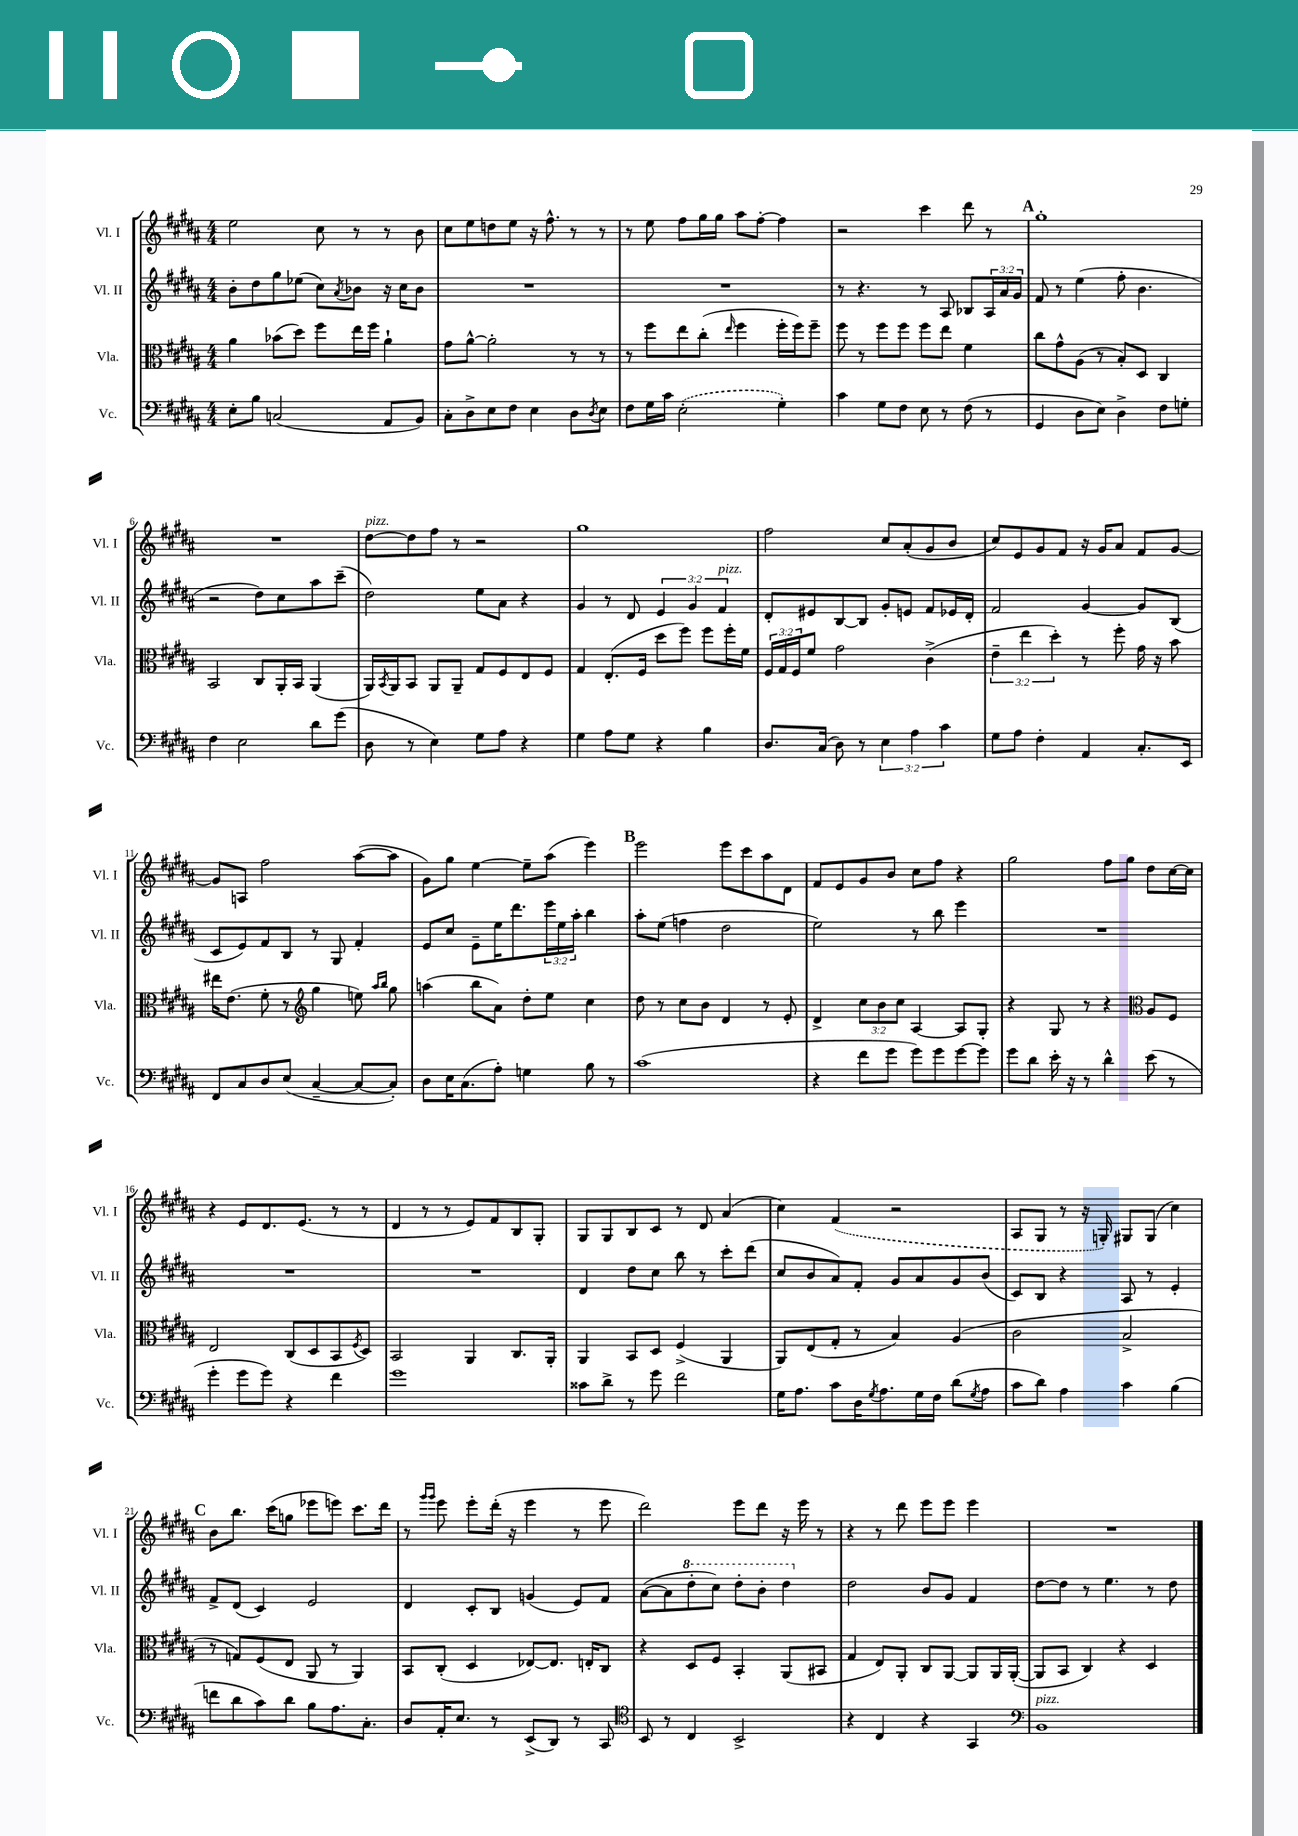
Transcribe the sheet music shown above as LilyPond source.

<<
\new StaffGroup <<
\new Staff = "s0" \with { instrumentName = "Vl. I" shortInstrumentName = "Vl. I" } {
    \clef treble \key b \major \numericTimeSignature \time 4/4
    e''2 cis''8 r8 r8 b'8 |
    cis''8 e''8 d''8 e''8 r16 fis''8.-^ r8 r8 |
    r8 e''8 fis''8 gis''16 gis''16 ais''8 fis''8~-. fis''4 |
    r2 cis'''4 dis'''8 r8 |
    \mark \markup { \bold "A" } gis''1-. |
    R1 |
    dis''8~^\markup { \italic "pizz." } dis''8 fis''8 r8 r2 |
    gis''1 |
    fis''2 cis''8 ais'8-.( gis'8 b'8 |
    cis''8) e'8 gis'8 fis'8 r16 gis'16 ais'8 fis'8 gis'8~ |
    gis'8 a8 fis''2 ais''8~( ais''8 |
    gis'8) gis''8 e''4~ e''8-- ais''8( e'''4) |
    \mark \markup { \bold "B" } e'''2 e'''8 cis'''8 ais''8 dis'8 |
    fis'8 e'8 gis'8 b'8 cis''8 fis''8 r4 |
    gis''2 fis''8 gis''8 dis''8 cis''16~ cis''16 |
    r4 e'8 dis'8. e'8.( r8 r8 |
    dis'4 r8 r8 e'8) fis'8 b8 gis8-. |
    gis8 gis8 b8 cis'8 r8 dis'8 ais'4( |
    cis''4) \once \slurDashed fis'4( r2 |
    ais8 gis8 r8 r16 g16-.) gis8 gis8( cis''4) |
    \mark \markup { \bold "C" } b'8 b''8. cis'''16( g''8 ees'''8 e'''8) cis'''8. dis'''16 |
    r8 \grace { gis'''16 gis'''16 } e'''8 e'''8-. dis'''16-.( r16 e'''4 r8 e'''8 |
    dis'''2) e'''8 dis'''8 r16 e'''16 r8 |
    r4 r8 dis'''8 e'''8 e'''8 e'''4 |
    R1 \bar "|." |
}
\new Staff = "s1" \with { instrumentName = "Vl. II" shortInstrumentName = "Vl. II" } {
    \clef treble \key b \major \numericTimeSignature \time 4/4 \override Staff.TupletNumber.text = #tuplet-number::calc-fraction-text
    b'8-. dis''8 gis''8 ees''8( cis''8) \acciaccatura { ais'8 } bes'8 r16 cis''16 bes'8 |
    R1 |
    R1 |
    r8 r4. r8 ais8 bes8 \tuplet 3/2 { ais16 ais'16 gis'16 } |
    \mark \markup { \bold "A" } fis'8 r8 e''4( fis''8-. b'4. |
    r2 dis''8) cis''8 ais''8 cis'''8--( |
    dis''2) e''8 ais'8 r4 |
    gis'4 r8 dis'8 \tuplet 3/2 { e'4 gis'4 fis'4^\markup { \italic "pizz." } } |
    dis'8-. eis'8 b8~ b8 gis'8-. e'8 fis'8 ees'16 dis'16-. |
    fis'2 gis'4~ gis'8 b8( |
    cis'8 e'8) fis'8 b8 r8 gis8 fis'4-. |
    e'8 cis''8 e'8-- e''16 dis'''8. \tuplet 3/2 { e'''16 e''16 ais''16-. } b''4 |
    \mark \markup { \bold "B" } ais''8-. e''8( f''4 dis''2 |
    e''2) r8 b''8 e'''4 |
    R1 |
    R1 |
    R1 |
    dis'4 dis''8 cis''8 b''8 r8 cis'''8-. dis'''8( |
    cis''8 b'8 ais'8) fis'8-. gis'8 ais'8 gis'8 b'8( |
    cis'8) b8 r4 ais8 r8 e'4-. |
    \mark \markup { \bold "C" } fis'8-> dis'8( cis'4) e'2 |
    dis'4 cis'8-. b8 g'4( e'8) fis'8 |
    ais'8~( ais'8 \ottava #1 dis'''8-. cis'''8) dis'''8-. b''8-. dis'''4 \ottava #0 |
    dis''2 b'8 gis'8 fis'4 |
    dis''8~ dis''8 r8 e''4. r8 dis''8 \bar "|." |
}
\new Staff = "s2" \with { instrumentName = "Vla." shortInstrumentName = "Vla." } {
    \clef alto \key b \major \numericTimeSignature \time 4/4 \override Staff.TupletNumber.text = #tuplet-number::calc-fraction-text
    ais'4 bes'8( dis''8) fis''8 e''16 fis''16 ais'4-! |
    gis'8 ais'8~-^ ais'2-. r8 r8 |
    r8 fis''8 e''8 cis''8-.( \grace { e''16 } fis''4 fis''16-. fis''16) fis''8-- |
    fis''8 r8 fis''8 fis''8 fis''8 e''8 fis'4 |
    \mark \markup { \bold "A" } cis''8 gis'8-^ ais8( r8 b8-.) dis8 cis4 |
    b,2 cis8 ais,16-. b,16 ais,4( |
    ais,16) \acciaccatura { b,8 } ais,16 b,8 ais,8 ais,8-- gis8 fis8 e8 fis8 |
    gis4 e8.-.( fis16 dis''8 fis''8) fis''8 fis''16-. fis'16 |
    \tuplet 3/2 { fis16 gis16 fis16 } fis'8 gis'2 cis'4->( |
    \tuplet 3/2 { e'4-- e''4 dis''4-.) } r8 fis''8-. gis'16 r16 b'8 |
    eis''16 e'8.( fis'8-. r8 \clef treble gis''4 e''8) \grace { ais''16 b''16 } gis''8 |
    a''4( b''8 ais'8) dis''8-. e''8 cis''4 |
    \mark \markup { \bold "B" } dis''8 r8 cis''8 b'8 dis'4 r8 e'8-. |
    dis'4-> \tuplet 3/2 { cis''8 b'8 cis''8 } ais4~ ais8 gis8-. |
    r4 gis8 r8 r4 \clef alto ais8 fis8 |
    e2 cis8( dis8 b,8 \acciaccatura { fis8 } dis8) |
    b,2 ais,4 cis8. ais,16-. |
    ais,4 b,8 dis8 fis4->( ais,4 |
    ais,8) e8( gis8-. r8 b4) ais4( |
    cis'2 b2-> |
    \mark \markup { \bold "C" } r8 g8) fis8( e8 ais,8 r8 ais,4) |
    b,8 cis8-.( dis4 ees8~) ees8. e16-. cis8 |
    r4 dis8 fis8 b,4-. ais,8( bis,8 |
    gis4 e8) ais,8-. cis8 ais,8~ ais,8 ais,16 ais,16~-.( |
    ais,8 b,8 cis4) r4 dis4 \bar "|." |
}
\new Staff = "s3" \with { instrumentName = "Vc." shortInstrumentName = "Vc." } {
    \clef bass \key b \major \numericTimeSignature \time 4/4 \override Staff.TupletNumber.text = #tuplet-number::calc-fraction-text
    e8-. b8 c2( ais,8 b,8) |
    cis8-. dis8-> e8 fis8 e4 dis8 \acciaccatura { dis8 } e8 |
    fis8 gis16 cis'16 \once \slurDashed e2-.( gis4-.) |
    cis'4 gis8 fis8 e8 r8 fis8( r8 |
    \mark \markup { \bold "A" } gis,4 dis8 e8) dis4-> fis8 g8-. |
    fis4 e2 dis'8 gis'8( |
    dis8 r8 e4) gis8 ais8 r4 |
    gis4 ais8 gis8 r4 b4 |
    dis8. cis16( dis8) r8 \tuplet 3/2 { e4 ais4 cis'4 } |
    gis8 ais8 fis4-. ais,4 cis8.-. e,16 |
    fis,8 cis8 dis8 e8( cis4~-- cis8~ cis8-.) |
    dis8 e16 cis8.( ais8-.) g4 b8 r8 |
    \mark \markup { \bold "B" } cis'1( |
    r4 fis'8 gis'8 gis'8) gis'8 gis'8~ gis'8 |
    gis'8 dis'8 e'16-. r16 r8 dis'4-^ e'8( r8 |
    gis'4-. gis'8 gis'8) r4 fis'4 |
    gis'1 |
    cisis'8 dis'8-> r8 gis'8 fis'2 |
    gis16 ais8. cis'8 dis16 \acciaccatura { gis8 } ais8. gis16 fis16 dis'8( \acciaccatura { gis8 } ais8 |
    cis'8 dis'8) ais4 cis'4 b4( |
    \mark \markup { \bold "C" } f'8 dis'8 cis'8) dis'8 b8 ais8. cis8.-. |
    dis8 ais,16-. e8. r8 e,8->( dis,8) r8 cis,8 |
    \clef tenor b,8 r8 cis4 b,2-> |
    r4 cis4 r4 gis,4 |
    \clef bass b,1^\markup { \italic "pizz." } \bar "|." |
}
>>
>>
